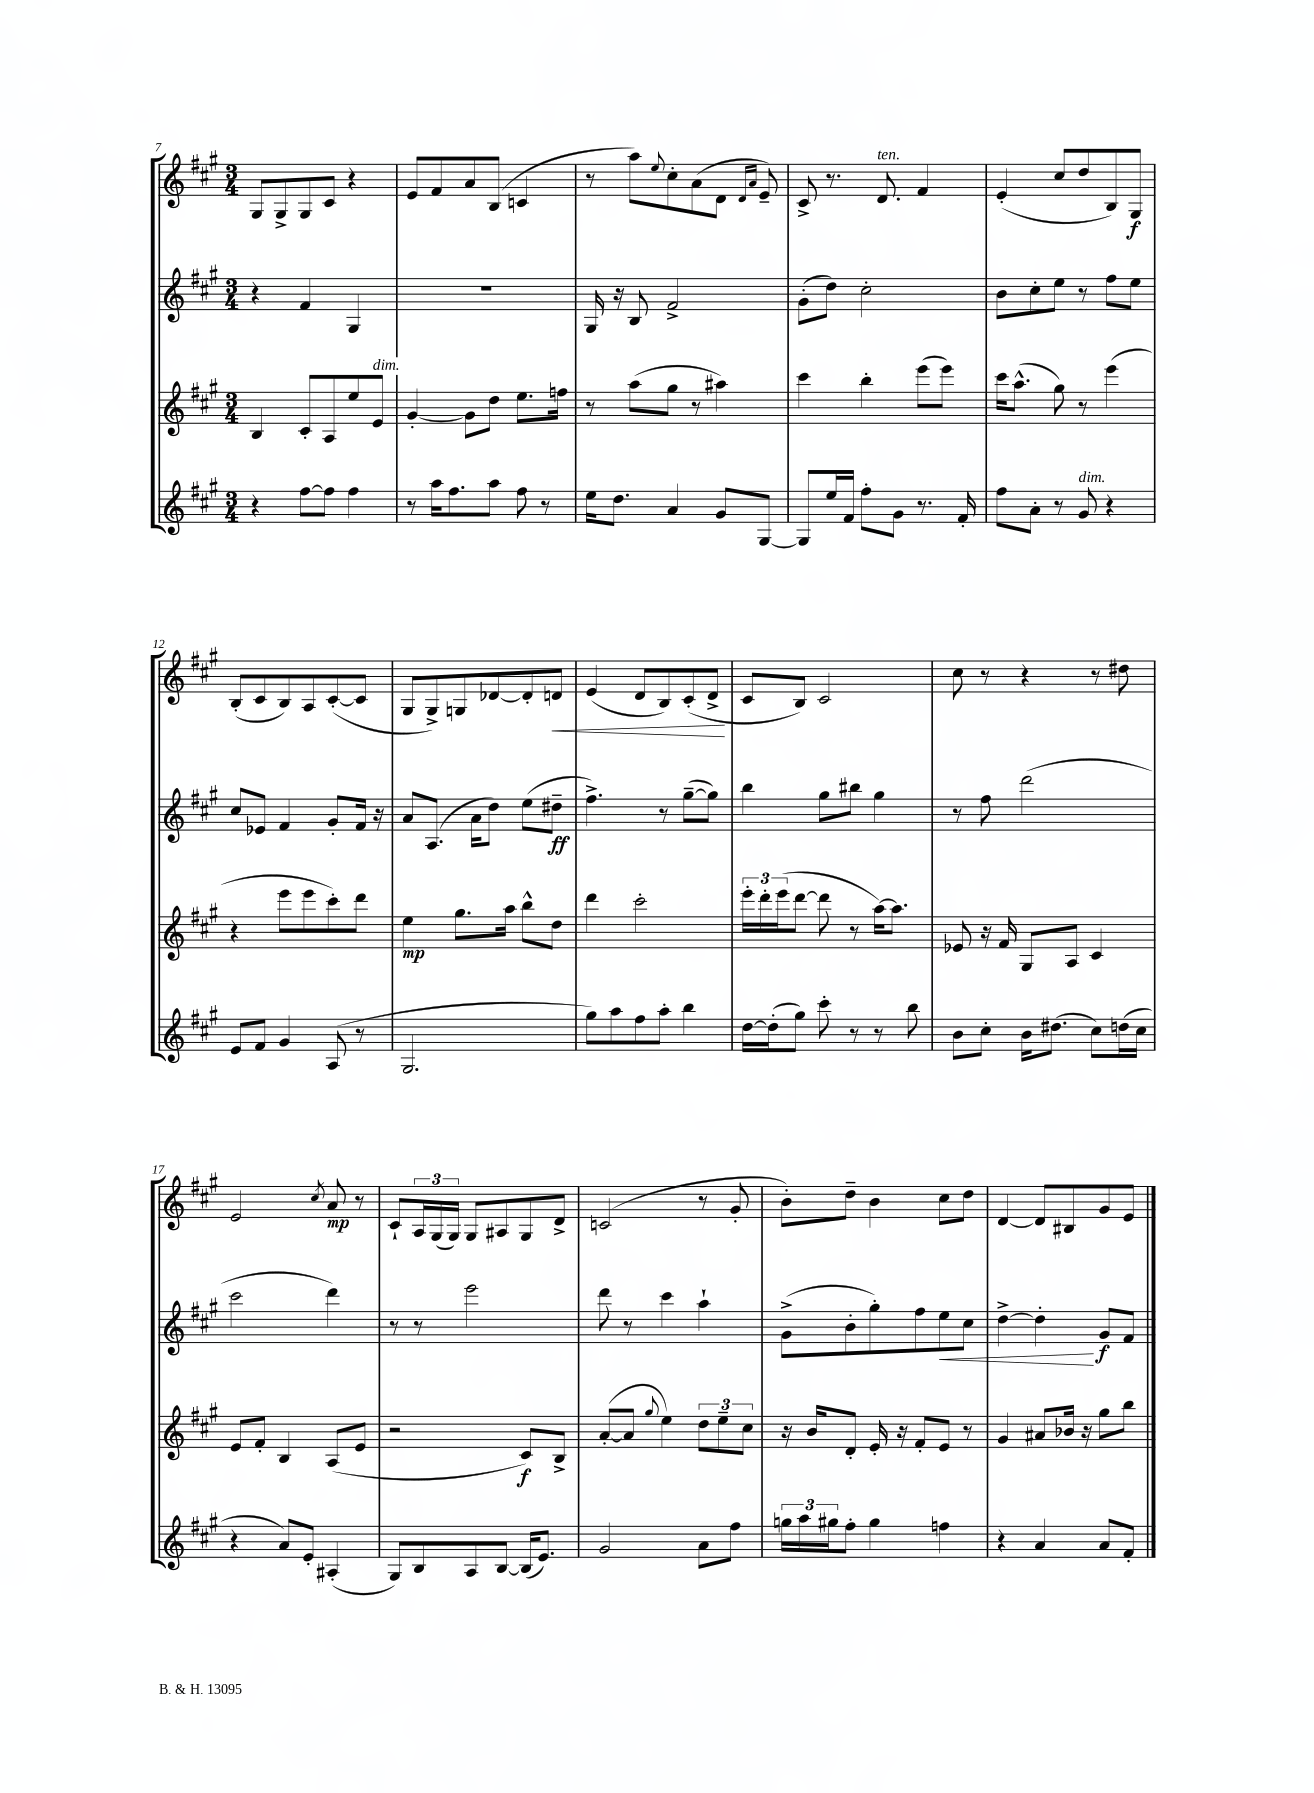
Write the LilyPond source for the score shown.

<<
\new StaffGroup <<
\new Staff = "s0" {
    \clef treble \key a \major \numericTimeSignature \time 3/4
    gis8 gis8-> gis8 cis'8 r4 |
    e'8 fis'8 a'8 b8( c'4 |
    r8 a''8) \appoggiatura { e''8 } cis''8-. a'8( d'8 \grace { d'16 a'16 } e'8--) |
    cis'8-> r8. d'8.^\markup { \italic "ten." } fis'4 |
    e'4-.( cis''8 d''8 b8) gis8\f |
    b8-.( cis'8 b8) a8 cis'8~-.( cis'8 |
    gis8 gis8->) g8 des'8~ des'8-. d'8\< |
    e'4( d'8 b8) cis'8-.( d'8->\! |
    cis'8 b8) cis'2 |
    cis''8 r8 r4 r8 dis''8 |
    e'2 \acciaccatura { cis''8 } a'8\mp r8 |
    cis'8-! \tuplet 3/2 { a16 gis16( gis16) } gis8 ais8 gis8 d'8-> |
    c'2( r8 gis'8-. |
    b'8-.) d''8-- b'4 cis''8 d''8 |
    d'4~ d'8 bis8 gis'8 e'8 \bar "|." |
}
\new Staff = "s1" {
    \clef treble \key a \major \numericTimeSignature \time 3/4
    r4 fis'4 gis4 |
    R2. |
    gis16 r16 b8 fis'2-> |
    gis'8-.( d''8) cis''2-. |
    b'8 cis''8-. e''8 r8 fis''8 e''8 |
    cis''8 ees'8 fis'4 gis'8-. fis'16 r16 |
    a'8 a8.( a'16 d''8) e''8( dis''8--\ff |
    fis''4.->) r8 gis''8~--( gis''8) |
    b''4 gis''8 bis''8 gis''4 |
    r8 fis''8 d'''2( |
    cis'''2 d'''4) |
    r8 r8 e'''2 |
    d'''8 r8 cis'''4 a''4-! |
    gis'8->( b'8-. gis''8-.) fis''8 e''8\< cis''8 |
    d''4~-> d''4-.\! gis'8\f fis'8 \bar "|." |
}
\new Staff = "s2" {
    \clef treble \key a \major \numericTimeSignature \time 3/4
    b4 cis'8-. a8 e''8 e'8^\markup { \italic "dim." } |
    gis'4~-. gis'8 d''8 e''8. f''16 |
    r8 a''8( gis''8 r8 ais''4) |
    cis'''4 b''4-. e'''8( e'''8) |
    cis'''16 a''8.-^( gis''8) r8 e'''4( |
    r4 e'''8 e'''8 cis'''8-.) d'''8 |
    e''4\mp gis''8. a''16 b''8-^ d''8 |
    d'''4 cis'''2-. |
    \tuplet 3/2 { e'''16-. d'''16-. e'''16( } d'''8~ d'''8 r8 a''16~) a''8. |
    ees'8 r16 fis'16 gis8 a8 cis'4 |
    e'8 fis'8-. b4 a8( e'8 |
    r2 cis'8\f) b8-> |
    a'8~-.( a'8 \appoggiatura { gis''8 } e''4) \tuplet 3/2 { d''8 e''8-- cis''8 } |
    r16 b'16 d'8-. e'16-. r16 fis'8-. e'8 r8 |
    gis'4 ais'8 bes'16 r16 gis''8 b''8 \bar "|." |
}
\new Staff = "s3" {
    \clef treble \key a \major \numericTimeSignature \time 3/4
    r4 fis''8~ fis''8 fis''4 |
    r8 a''16 fis''8. a''8 fis''8 r8 |
    e''16 d''8. a'4 gis'8 gis8~ |
    gis8 e''16 fis'16 fis''8-. gis'8 r8. fis'16-. |
    fis''8 a'8-. r8 gis'8^\markup { \italic "dim." } r4 |
    e'8 fis'8 gis'4 a8( r8 |
    gis2. |
    gis''8) a''8 fis''8 a''8-. b''4 |
    d''16~ d''16-.( gis''8) cis'''8-. r8 r8 b''8 |
    b'8 cis''8-. b'16 dis''8.( cis''8) d''16( cis''16 |
    r4 a'8) e'8-. ais4-.( |
    gis8) b8 a8 b8~ b16( e'8.) |
    gis'2 a'8 fis''8 |
    \tuplet 3/2 { g''16 a''16 gis''16 } fis''8-. gis''4 f''4 |
    r4 a'4 a'8 fis'8-. \bar "|." |
}
>>
>>
\layout { \context { \Score currentBarNumber = #7 } }
